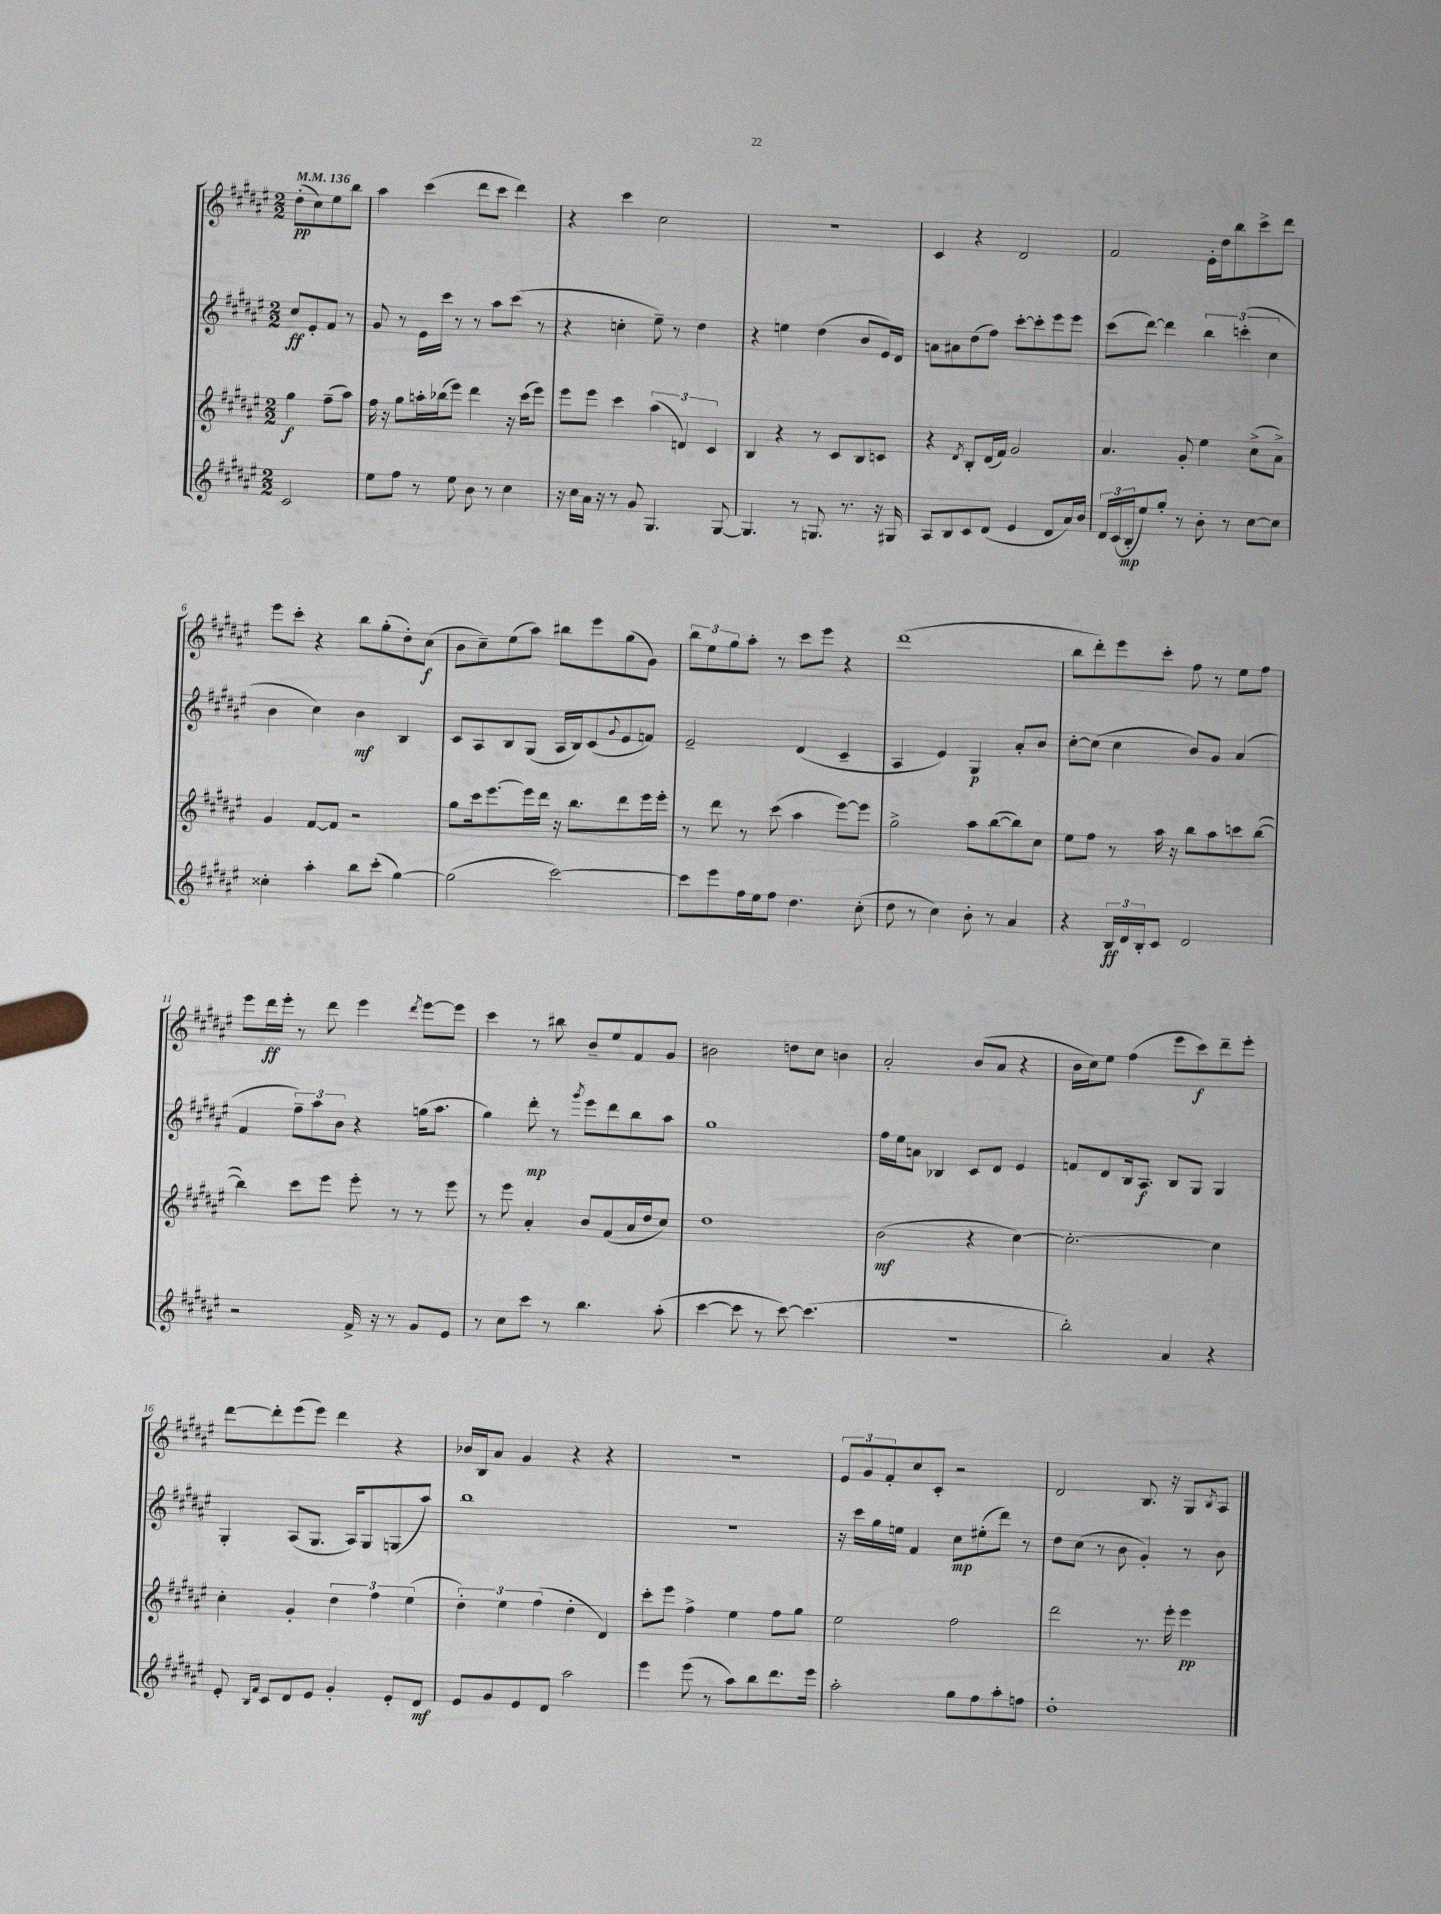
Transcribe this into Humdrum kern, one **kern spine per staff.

**kern	**kern	**kern	**kern
*staff4	*staff3	*staff2	*staff1
*clefG2	*clefG2	*clefG2	*clefG2
*k[f#c#g#d#a#e#]	*k[f#c#g#d#a#e#]	*k[f#c#g#d#a#e#]	*k[f#c#g#d#a#e#]
*M2/2	*M2/2	*M2/2	*M2/2
*MM136	*MM136	*MM136	*MM136
2c#/	4gg#\	8cc#/L	(8dd#'\L
.	.	8e#'/	8cc#\)
.	(8ff#~\L	8f#/J	8ee#\
.	8aa#\J)	8r	8bb\J
=	=	=	=
8ee#\L	16ff#\	8g#/	4aa#\
.	16r	.	.
8ff#\J	8gg#\L	8r	.
8r	16aa'\L	16e#\LL	(4ccc#\
.	(16bb-\J	16ccc#\JJ	.
8ee#\	8eee#\J)	8r	.
8b\	4ddd#\	8r	8ddd#\L
8r	.	8aa#\L	8ccc#\J
4cc#\	16r	(8ccc#\J	4ddd#\)
.	(16ccc#\LK	.	.
.	8eee#\J)	8r	.
=	=	=	=
16r	8eee#\L	4r	4r
16cc#\LL	.	.	.
16a#\JJ	8eee#\J	.	.
16r	.	.	.
8r	4ccc#\	4cc'\	4ccc#\
8g#/	.	.	.
4.G#/	(6aa#\	8ee#~\)	2cc#\
.	.	8r	.
.	6d/)	.	.
.	.	4dd#\	.
.	6c#/	.	.
[8G#/	.	.	.
=	=	=	=
4.G#/]	4B/	4r	1r
.	4r	4ee\	.
8r	.	.	.
8.G/	8r	(4dd#\	.
.	8c#/L	.	.
8.r	.	.	.
.	8B/	8b/L	.
16r	8c/J	16e#/L)	.
16G#/	.	16d#/JJ	.
=	=	=	=
8A#/L	4r	8a\L	4c#/
8B/	.	8a#\	.
.	8qd#/	.	.
8c#/	8B'/L	(8dd#\	4r
(8d#/J	(16d#/L	8ff#\J)	.
.	16f#/JJ)	.	.
4e#/	2g#/	[8ccc#'\L	2d#/
.	.	8ccc#'\]	.
8d#/L	.	8eee#\	.
16a#/L)	.	8eee#\J	.
16b/JJ	.	.	.
=	=	=	=
24d#/LL	4.a#/	(8ccc#\L	2f#/
(24c#/	.	.	.
24B'/J	.	.	.
8ee#/)	.	[8ddd#\J)	.
8gg#'/J	.	4ddd#\]	.
8r	8g#'/	.	.
8b'\	4ee#\	6bb\	16e#'\LL
.	.	.	16dd#\J
8r	.	.	8bb\
.	.	(6ccc'\	.
[8cc#\L	(8cc#^\L	.	8ccc#^\
.	.	6cc#\	.
8cc#\]J	8a#^\J)	.	8ddd#\J
=	=	=	=
4cc##'\	4g#/	4b\	8eee#\L
.	.	.	8ccc#'\J
4aa#'\	[8f#/L	4cc#\)	4r
.	8f#/]J	.	.
8bb\L	2r	4b\	8bb\L
(8ccc#'\J	.	.	(8gg#'\
[4gg#\)	.	4B/	8dd#'\)
.	.	.	(8cc#\J
=	=	=	=
(2gg#\]	8gg#\L	8c#/L	8b\L
.	16ccc#\k	8A#/	8cc#~\)
.	[8.eee#\	.	.
.	.	8B/	(8ee#\
.	16eee#\]L	(8G#/J	8aa#\J)
.	16ddd#\JJ	.	.
[2ccc#\)	16r	16A#/LL	8bb#\L
.	8.bb\L	16B/J)	.
.	.	(8c#/	8eee#\
.	.	8qqg#/	.
.	8ddd#\	8e#/	(8gg#\
.	16eee#\L	8f/J)	8g#\J)
.	16eee#'\JJ	.	.
=	=	=	=
8ccc#\]L	8r	2e#~/	12bb\L
.	.	.	12ee#\
8eee#\	8ddd#\	.	.
.	.	.	12gg#\
16ff#\L	8r	.	8aa#'\J
16ee#\J	.	.	.
8ff#\J	(8ccc#\	.	8r
4.dd#\	4aa#\	(4d#/	8ccc#\L
.	.	.	8eee#\J
.	[8eee#\L)	4c#~/	4r
(8cc#'\	8eee#\]J	.	.
=	=	=	=
8dd#\	2gg#^\	4A#/	(1ddd#
8r	.	.	.
4cc#\)	.	4e#/)	.
8b'\	8aa#\L	4G#/	.
8r	([8bb\	.	.
4a#/	8bb\])	8a#'/L	.
.	8cc#\J	8b/J	.
=	=	=	=
4r	8ee#\L	[8cc#'\L	8bb\L
.	8ff#\J	(8cc#\]J	8ddd#'\)
24B/LL	8r	4cc#\	8eee#\
24d#/	.	.	.
24B'/J	.	.	.
8c#/J	16aa#\	.	8ccc#'\J
.	16r	.	.
2d#/	8bb\L	8b/L)	8ff#\
.	8aa#\	8g#/J	8r
.	8ccc\	(4a#/	8ee#\L
.	([8bb\J	.	8ff#\J
=	=	=	=
2r	4bb\])	4f#/	8eee#\L
.	.	.	16ddd#\L
.	.	.	16eee#'\JJ
.	8ccc#\L	12ff#~\L)	8r
.	.	12aa#\	.
.	8eee#\J	.	8ddd#\
.	.	12b\J	.
16f#^/	8eee#'\	4r	4eee#\
16r	.	.	.
8r	8r	.	.
.	.	.	8qddd#/
8g#/L	8r	(16gg\LK	[8eee#\L
.	.	8.aa#\J	.
8e#/J	8eee#\	.	8eee#\]J
=	=	=	=
8r	8r	4gg#\)	4ccc#\
8cc#\L	8eee#\	.	.
8ccc#\J	4a#'/	8ddd#'\	8r
8r	.	8r	8bb#\
.	.	8qggg#/	.
4.bb\	8b/L	8eee#\L	8b~/L
.	(8f#/	8ddd#\	8ee#/
.	16a#/L	8bb\	8f#/
.	16dd#/J	.	.
(8aa#'\	8cc#/J)	8aa#\J	8g#/J
=	=	=	=
[4ccc#\	1dd#	1gg#	2b#\
8ccc#\]	.	.	.
8r	.	.	.
[8ccc#\)	.	.	8dd\L
(4.ccc#\]	.	.	8cc#\J
.	.	.	4b\
=	=	=	=
1r	(2b\	16ff#\LL	2a#'/
.	.	16ee#\J	.
.	.	8a\J	.
.	.	4B-/	.
.	4r	8c#/L	(8b/L
.	.	8d#/J	8a#/J
.	[4cc#\)	4e#/	4r
=	=	=	=
2bb'\)	2.cc#'\_	8f/L	16b\LL
.	.	.	16cc#\J)
.	.	8d#/	8ee#\J
.	.	16B/k	(4ff#\
.	.	8.A#/J	.
4a#/	.	8B/L	8eee#\L
.	.	8G#/J	8ccc#\)
4r	4cc#\]	4G#/	8ddd#~\
.	.	.	8eee#'\J
=	=	=	=
8e#'/	4cc#'\	4G#'/	[8ddd#\L
16qqB/LL	.	.	.
16qqf#/JJ	.	.	.
8c#/L	.	.	8ddd#'\]
8d#/	4g#'/	(8A#/L	(8eee#\
8e#/J	.	8.G#/J	8eee#\J)
4g#'/	6dd#\	.	4ddd#\
.	.	16A#/LK)	.
.	.	8G#/	.
.	6ff#\	.	.
8e#'/L	.	(8G/	4r
.	(6ee#\	.	.
8d#/J	.	8aa#/J)	.
=	=	=	=
8e#/L	6dd#'\)	1bb	16b-/LL
.	.	.	16B/J
8g#/	.	.	8a#/J
.	6ee#\	.	.
8e#/	.	.	4g#/
.	(6ff#\	.	.
8d#/J	.	.	.
2aa#\	4dd#'\	.	4r
.	4d#/)	.	4r
=	=	=	=
4eee#\	8ccc#'\L	1r	1r
.	8eee#\J	.	.
(8eee#\	4ff#^\	.	.
8r	.	.	.
8aa#\L)	4ee#\	.	.
8bb\	.	.	.
8.ddd#\	8ff#\L	.	.
.	8gg#\J	.	.
16eee#\Jk	.	.	.
=	=	=	=
2aa#'\	2ee#\	16r	12e#/L
.	.	16ccc#\LL	.
.	.	.	12g#/
.	.	16gg#\	.
.	.	.	12f#'/
.	.	16ee\JJ	.
.	.	4f#/	8cc#/
.	.	.	8c#'/J
8gg#\L	2ff#\	8cc#\L	2r
8ff#\	.	(8ee#'\	.
8aa#'\	.	8ddd#\J)	.
8ff\J	.	8r	.
=	=	=	=
1dd#'	2ddd#\	8dd#\L	2d#/
.	.	(8cc#\J	.
.	.	8r	.
.	.	8b\	.
.	8.r	4g#'/)	8.B/
.	16eee#'\	.	16r
.	4eee#\	8r	8G#/L
.	.	.	8qB/
.	.	8b\	8A#/J
==	==	==	==
*-	*-	*-	*-
